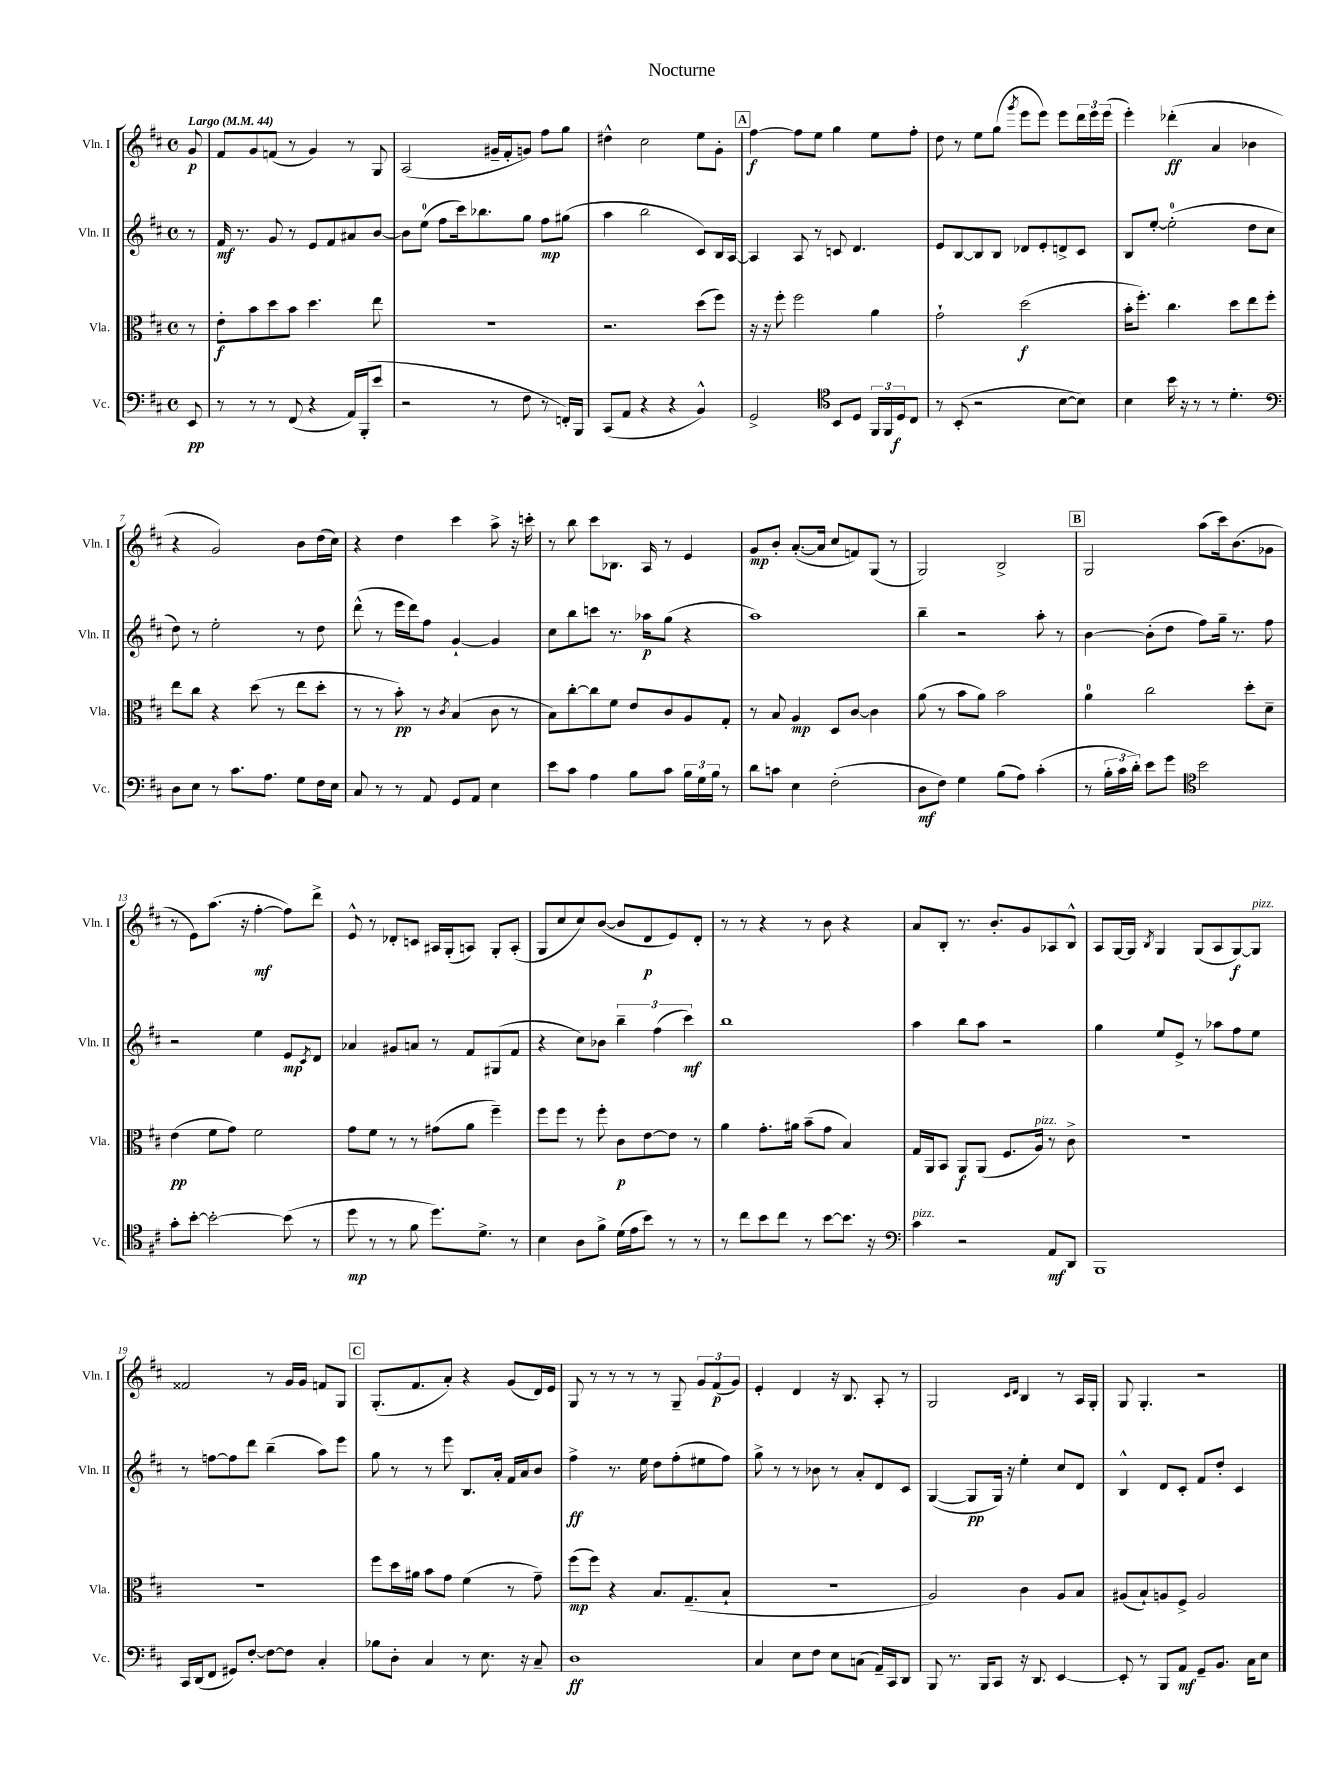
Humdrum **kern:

**kern	**dynam	**kern	**dynam	**kern	**dynam	**kern	**dynam
*part4	*part4	*part3	*part3	*part2	*part2	*part1	*part1
*staff4	*staff4	*staff3	*staff3	*staff2	*staff2	*staff1	*staff1
*I"Vc.	*	*I"Vla.	*	*I"Vln. II	*	*I"Vln. I	*
*I'Vc.	*	*I'Vla.	*	*I'Vln. II	*	*I'Vln. I	*
*clefF4	*	*clefC3	*	*clefG2	*	*clefG2	*
*k[f#c#]	*	*k[f#c#]	*	*k[f#c#]	*	*k[f#c#]	*
*M4/4	*	*M4/4	*	*M4/4	*	*M4/4	*
*met(c)	*	*met(c)	*	*met(c)	*	*met(c)	*
*MM44	*	*MM44	*	*MM44	*	*MM44	*
=	=	=	=	=	=	=	=
!	!	!	!	!	!	!LO:TX:a:B:t=Largo	!
8EE/	pp	8r	.	8r	.	8g/	p
=1	=1	=1	=1	=1	=1	=1	=1
8r	.	8e'\L	f	16f#/	mf	8f#/L	.
.	.	.	.	8.r	.	.	.
8r	.	8b\	.	.	.	8g/	.
8r	.	8dd\	.	8g/	.	(8fn/J	.
(8FF#/	.	8b\J	.	8r	.	8r	.
4r	.	4.dd\	.	8e/L	.	4g/)	.
.	.	.	.	8f#/	.	.	.
16AA/LL)	.	.	.	8a#X/	.	8r	.
(16BBB'/J	.	.	.	.	.	.	.
8e/J	.	8ee\	.	[8b/J	.	8G/	.
=2	=2	=2	=2	=2	=2	=2	=2
2r	.	1r	.	8b\L]	.	(2A/	.
.	.	.	.	(8ee\J	.	.	.
.	.	.	.	8ff#\L	.	.	.
.	.	.	.	16ccc#\k)	.	.	.
.	.	.	.	8.bb-X\	.	.	.
8r	.	.	.	.	.	16g#X~/LL	.
.	.	.	.	.	.	16f#'/J	.
8F#\	.	.	.	8gg\J	.	8gn/J)	.
8r	.	.	.	8ff#\L	mp	8ff#\L	.
16FFn'/LL)	.	.	.	(8gg#X\J	.	8gg\J	.
16BBB/JJ	.	.	.	.	.	.	.
=3	=3	=3	=3	=3	=3	=3	=3
(8CC#/L	.	2.r	.	4aa\	.	4dd#X^^\	.
8AA/J	.	.	.	.	.	.	.
4r	.	.	.	2bb\	.	2cc#\	.
4r	.	.	.	.	.	.	.
4BB^^/)	.	(8dd\L	.	8c#/L)	.	8ee\L	.
.	.	8ff#\J)	.	16B/L	.	8g'\J	.
.	.	.	.	[16A/JJ	.	.	.
!!LO:REH:place=s1:t=A
=4	=4	=4	=4	=4	=4	=4	=4
2GG^/	.	16r	.	4A/]	.	[4ff#\	f
.	.	16r	.	.	.	.	.
.	.	8ff#'\	.	.	.	.	.
.	.	2ff#\	.	8A/	.	8ff#\L]	.
.	.	.	.	8r	.	8ee\J	.
*clefC4	*	*	*	*	*	*	*
8BB/L	.	.	.	8cn/	.	4gg\	.
8D/J	.	.	.	4.d/	.	.	.
24FF#/LL	.	4a\	.	.	.	8ee\L	.
24FF#/	.	.	.	.	.	.	.
24D/J	f	.	.	.	.	.	.
8C#/J	.	.	.	.	.	8ff#'\J	.
=5	=5	=5	=5	=5	=5	=5	=5
8r	.	2g`\	.	8e/L	.	8dd\	.
(8BB'/	.	.	.	[8B/	.	8r	.
2r	.	.	.	8B/]	.	8ee\L	.
.	.	.	.	8B/J	.	(8gg\J	.
.	.	.	.	.	.	8qggg/	.
.	.	(2dd\	f	8d-X/L	.	8eee\L	.
.	.	.	.	8e'/	.	8eee\J)	.
[8B\L	.	.	.	8dn^/	.	8eee\L	.
8B\J])	.	.	.	8c#/J	.	24ddd\L	.
.	.	.	.	.	.	24eee\	.
.	.	.	.	.	.	(24eee\JJ	.
=6	=6	=6	=6	=6	=6	=6	=6
4B\	.	16b'\KL	.	8B/L	.	4eee'\)	.
.	.	8.ff#'\J)	.	.	.	.	.
.	.	.	.	[8ee'/J	.	.	.
16b\	.	4.cc#\	.	(2ee'\]	.	(4ddd-X'\	ff
16r	.	.	.	.	.	.	.
8r	.	.	.	.	.	.	.
8r	.	.	.	.	.	4a/	.
4.d'\	.	8dd\L	.	.	.	.	.
.	.	8ee\	.	8dd\L	.	4b-X\	.
.	.	8ff#'\J	.	8cc#\J	.	.	.
!!LO:LB:g=z
=7	=7	=7	=7	=7	=7	=7	=7
*clefF4	*	*	*	*	*	*	*
8D\L	.	8ee\L	.	8dd\)	.	4r	.
8E\J	.	8cc#\J	.	8r	.	.	.
8r	.	4r	.	2ee'\	.	2g/)	.
8.c#\L	.	.	.	.	.	.	.
.	.	(8dd\	.	.	.	.	.
8.A\J	.	.	.	.	.	.	.
.	.	8r	.	.	.	.	.
8G\L	.	8ee\L	.	8r	.	8b\L	.
16F#\L	.	8dd'\J	.	8dd\	.	(16dd\L	.
16E\JJ	.	.	.	.	.	16cc#\JJ)	.
=8	=8	=8	=8	=8	=8	=8	=8
8C#/	.	8r	.	(8ddd^^\	.	4r	.
8r	.	8r	.	8r	.	.	.
8r	.	8b'\)	pp	16eee\LL	.	4dd\	.
.	.	.	.	16ddd\J)	.	.	.
8AA/	.	8r	.	8ff#\J	.	.	.
.	.	8qc#/	.	.	.	.	.
8GG/L	.	(4B/	.	[4g`/	.	4ccc#\	.
8AA/J	.	.	.	.	.	.	.
4E\	.	8c#\	.	4g/]	.	8aa^\	.
.	.	8r	.	.	.	16r	.
.	.	.	.	.	.	16cccn'\	.
=9	=9	=9	=9	=9	=9	=9	=9
8e\L	.	8B\L)	.	8cc#\L	.	8r	.
8c#\J	.	[8cc#'\	.	8bb\	.	8bb\	.
4A\	.	8cc#\]	.	8cccn\J	.	8ccc#\L	.
.	.	8f#\J	.	8.r	.	8.B-X\J	.
8B\L	.	8e/L	.	.	.	.	.
.	.	.	.	16aa-X\KL	p	16A/	.
8c#\J	.	8c#/	.	(8gg\J	.	8r	.
24B\LL	.	8A/	.	4r	.	4e/	.
24G\	.	.	.	.	.	.	.
24B\JJ	.	.	.	.	.	.	.
8r	.	8G'/J	.	.	.	.	.
=10	=10	=10	=10	=10	=10	=10	=10
8d\L	.	8r	.	1aa)	.	8g/L	mp
8cn\J	.	8B/	.	.	.	8b'/J	.
4E\	.	4A/	mp	.	.	([8.a'/L	.
.	.	.	.	.	.	16a/Jk]	.
(2F#'\	.	8D/L	.	.	.	8cc#/L	.
.	.	[8c#/J	.	.	.	8fn/)	.
.	.	4c#\]	.	.	.	(8G/J	.
.	.	.	.	.	.	8r	.
=11	=11	=11	=11	=11	=11	=11	=11
8D\L	mf	(8a\	.	4bb~\	.	2G/)	.
8F#\J)	.	8r	.	.	.	.	.
4G\	.	8b\L	.	2r	.	.	.
.	.	8a\J)	.	.	.	.	.
(8B\L	.	2b\	.	.	.	2B^/	.
8A\J)	.	.	.	.	.	.	.
(4c#'\	.	.	.	8aa'\	.	.	.
.	.	.	.	8r	.	.	.
!!LO:REH:place=s1:t=B
=12	=12	=12	=12	=12	=12	=12	=12
8r	.	4a\	.	[4b\	.	2G/	.
24B'\LL	.	.	.	.	.	.	.
24c#\	.	.	.	.	.	.	.
24d'\JJ)	.	.	.	.	.	.	.
8e\L	.	2cc#\	.	(8b'\L]	.	.	.
8g\J	.	.	.	8dd\J	.	.	.
*clefC4	*	*	*	*	*	*	*
2b\	.	.	.	8ff#\L)	.	(8aa\L	.
.	.	.	.	16gg~\Jk	.	16ccc#\k)	.
.	.	.	.	8.r	.	(8.b\	.
.	.	8dd'\L	.	.	.	.	.
.	.	8d~\J	.	8ff#\	.	8g-X\J	.
!!LO:LB:g=z
=13	=13	=13	=13	=13	=13	=13	=13
8g'\L	.	(4e\	pp	2r	.	8r	.
[8b'\J	.	.	.	.	.	8e\L)	.
2b'\_	.	8f#\L	.	.	.	(8.aa\J	.
.	.	8g\J)	.	.	.	.	.
.	.	.	.	.	.	16r	.
.	.	2f#\	.	4ee\	.	[4ff#'\	mf
(8b\]	.	.	.	8e/L	mp	8ff#\L])	.
.	.	.	.	8qc#/	.	.	.
8r	.	.	.	8d/J	.	8ddd^\J	.
=14	=14	=14	=14	=14	=14	=14	=14
8dd\	mp	8g\L	.	4a-X/	.	8e^^/	.
8r	.	8f#\J	.	.	.	8r	.
8r	.	8r	.	8g#X/L	.	8d-X'/L	.
8f#\	.	8r	.	8an/J	.	8cn/J	.
8.dd\L)	.	(8g#X\L	.	8r	.	16A#X/LL	.
.	.	.	.	.	.	(16G'/J	.
.	.	8a\J	.	8f#/L	.	8An/J)	.
8.d^\J	.	.	.	.	.	.	.
.	.	4ff#~\)	.	(8G#X/	.	8G'/L	.
8r	.	.	.	8f#/J	.	(8A'/J	.
=15	=15	=15	=15	=15	=15	=15	=15
4B\	.	8ff#\L	.	4r	.	8G/L	.
.	.	8ff#\J	.	.	.	8cc#/	.
8A\L	.	8r	.	8cc#\L)	.	8cc#/)	.
8f#^\J	.	8ff#'\	.	8b-X\J	.	([8b/J	.
(16d\LL	.	8c#\L	p	6bb~\	.	8b/L]	.
16e\J	.	.	.	.	.	.	.
8b\J)	.	[8e\	.	.	.	8d/	p
.	.	.	.	(6ff#\	.	.	.
8r	.	8e\J]	.	.	.	8e/)	.
.	.	.	.	6ccc#\)	mf	.	.
8r	.	8r	.	.	.	8d'/J	.
=16	=16	=16	=16	=16	=16	=16	=16
8r	.	4a\	.	1bb	.	8r	.
8cc#\L	.	.	.	.	.	8r	.
8b\	.	8.g'\L	.	.	.	4r	.
8cc#\J	.	.	.	.	.	.	.
.	.	16a#X\Jk	.	.	.	.	.
8r	.	(8b~\L	.	.	.	8r	.
[8b\L	.	8g\J	.	.	.	8b\	.
8.b\J]	.	4B/)	.	.	.	4r	.
16r	.	.	.	.	.	.	.
=17	=17	=17	=17	=17	=17	=17	=17
*clefF4	*	*	*	*	*	*	*
!LO:TX:a:i:t=pizz.	!	!	!	!	!	!	!
4c#\	.	16G/LL	.	4aa\	.	8a/L	.
.	.	16AA/J	.	.	.	.	.
.	.	8BB/J	.	.	.	8B'/J	.
2r	.	8AA/L	f	8bb\L	.	8.r	.
.	.	(8AA/J	.	8aa\J	.	.	.
.	.	.	.	.	.	8.b'/L	.
.	.	8.F#/L	.	2r	.	.	.
.	.	.	.	.	.	8g/	.
!	!	!LO:TX:a:i:t=pizz.	!	!	!	!	!
.	.	16A/Jk)	.	.	.	.	.
8AA/L	mf	8r	.	.	.	8A-X/	.
8DD/J	.	8c#^\	.	.	.	8B^^/J	.
=18	=18	=18	=18	=18	=18	=18	=18
1BBB	.	1r	.	4gg\	.	8A/L	.
.	.	.	.	.	.	[16G/L	.
.	.	.	.	.	.	16G/JJ]	.
.	.	.	.	.	.	8qB/	.
.	.	.	.	8ee/L	.	4G/	.
.	.	.	.	8e^/J	.	.	.
.	.	.	.	8r	.	(8G/L	.
.	.	.	.	8aa-X\L	.	8A/	.
.	.	.	.	8ff#\	.	[8G/)	f
!	!	!	!	!	!	!LO:TX:a:i:t=pizz.	!
.	.	.	.	8ee\J	.	8G/J]	.
!!LO:LB:g=z
=19	=19	=19	=19	=19	=19	=19	=19
16CC#/LL	.	1r	.	8r	.	2f##X/	.
(16DD/J	.	.	.	.	.	.	.
8FF#/J	.	.	.	[8ffn\L	.	.	.
8GG#X/L)	.	.	.	8ff\]	.	.	.
[8F#'/J	.	.	.	8ddd\J	.	.	.
8F#\L_	.	.	.	(4bb~\	.	8r	.
8F#\J]	.	.	.	.	.	16g/LL	.
.	.	.	.	.	.	16g/JJ	.
4C#'/	.	.	.	8aa\L)	.	8fn/L	.
.	.	.	.	8eee\J	.	8G/J	.
!!LO:REH:place=s1:t=C
=20	=20	=20	=20	=20	=20	=20	=20
8B-X\L	.	8ff#\L	.	8gg\	.	(8.G'/L	.
8D'\J	.	16dd\L	.	8r	.	.	.
.	.	16a#X\JJ	.	.	.	8.f#/	.
4C#/	.	8b\L	.	8r	.	.	.
.	.	8g\J	.	8eee\	.	8a'/J)	.
8r	.	(4f#\	.	8.B/L	.	4r	.
8.E\	.	.	.	.	.	.	.
.	.	.	.	16a'/Jk	.	.	.
.	.	8r	.	16f#/LL	.	(8g/L	.
16r	.	.	.	16a/J	.	.	.
8C#~/	.	8g~\)	.	8b/J	.	16d/L)	.
.	.	.	.	.	.	16e/JJ	.
=21	=21	=21	=21	=21	=21	=21	=21
1D	ff	(8ff#\L	mp	4ff#^\	ff	8G/	.
.	.	8ff#\J)	.	.	.	8r	.
.	.	4r	.	8.r	.	8r	.
.	.	.	.	.	.	8r	.
.	.	.	.	16ee\	.	.	.
.	.	8.B/L	.	8dd\L	.	8r	.
.	.	.	.	(8ff#'\	.	8G~/	.
.	.	(8.G~/	.	.	.	.	.
.	.	.	.	8ee#X\	.	12g/L	.
.	.	.	.	.	.	(12f#/	p
.	.	8B`/J	.	8ff#\J)	.	.	.
.	.	.	.	.	.	12g/J)	.
=22	=22	=22	=22	=22	=22	=22	=22
4C#/	.	1r	.	8gg^\	.	4e'/	.
.	.	.	.	8r	.	.	.
8E\L	.	.	.	8r	.	4d/	.
8F#\J	.	.	.	8b-X\	.	.	.
8E\L	.	.	.	8r	.	16r	.
.	.	.	.	.	.	8.B/	.
(8Cn\J	.	.	.	8a'/L	.	.	.
16AA~/LL)	.	.	.	8d/	.	8A'/	.
16CC#/J	.	.	.	.	.	.	.
8DD/J	.	.	.	8c#/J	.	8r	.
=23	=23	=23	=23	=23	=23	=23	=23
8BBB/	.	2A/)	.	([4G/	.	2G/	.
8.r	.	.	.	.	.	.	.
.	.	.	.	8G/L]	pp	.	.
16BBB/KL	.	.	.	.	.	.	.
8CC#/J	.	.	.	16G/Jk)	.	.	.
.	.	.	.	16r	.	.	.
.	.	.	.	.	.	16qqc#/LL	.
.	.	.	.	.	.	16qqd/JJ	.
16r	.	4c#\	.	4ee'\	.	4B/	.
8.DD/	.	.	.	.	.	.	.
[4EE/	.	8A/L	.	8cc#/L	.	8r	.
.	.	8B/J	.	8d/J	.	16A/LL	.
.	.	.	.	.	.	16G'/JJ	.
=24	=24	=24	=24	=24	=24	=24	=24
8EE'/]	.	(8A#X/L	.	4B^^/	.	8G/	.
8r	.	8B`/)	.	.	.	4.G'/	.
8BBB/L	.	8An/	.	8d/L	.	.	.
8AA/J	mf	8F#^/J	.	8c#'/J	.	.	.
8GG~/L	.	2A/	.	8f#/L	.	2r	.
8.BB/J	.	.	.	8dd'/J	.	.	.
.	.	.	.	4c#/	.	.	.
16C#\KL	.	.	.	.	.	.	.
8E\J	.	.	.	.	.	.	.
==	==	==	==	==	==	==	==
*-	*-	*-	*-	*-	*-	*-	*-
